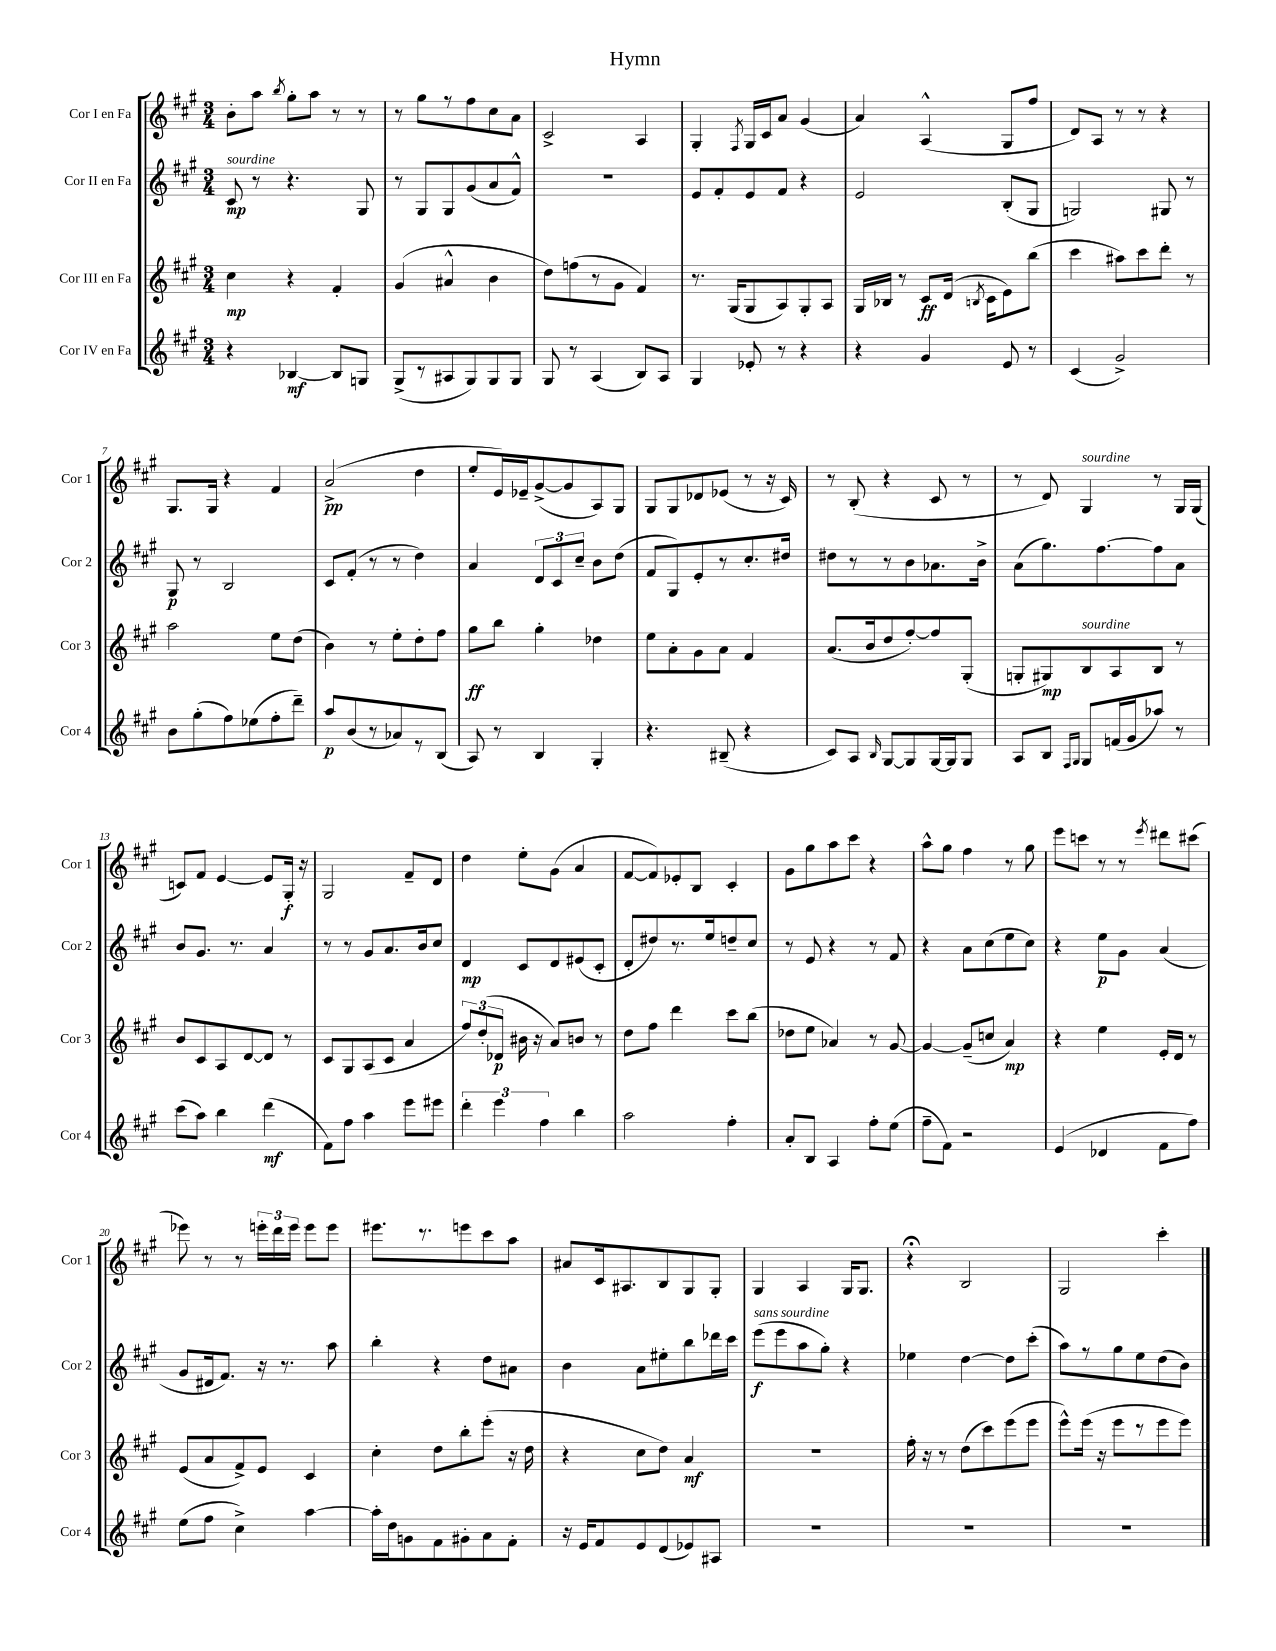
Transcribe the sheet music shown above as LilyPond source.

\header { title = "Hymn" }
<<
\new StaffGroup <<
\new Staff = "s0" \with { instrumentName = "Cor I en Fa" shortInstrumentName = "Cor 1" } {
    \clef treble \key a \major \numericTimeSignature \time 3/4
    \autoBeamOff b'8[-. a''8] \acciaccatura { b''8 } gis''8[-. a''8] r8 r8 |
    r8 gis''8[ r8 fis''8 cis''8 a'8] |
    cis'2-> a4 |
    gis4-. \acciaccatura { fis8 } gis16[ cis'16 a'8] gis'4( |
    a'4) a4-^( gis8[ fis''8] |
    d'8[) a8] r8 r8 r4 |
    gis8.[ gis16] r4 fis'4 |
    a'2->\pp( d''4 |
    e''8[-. e'16) ees'16-- gis'8~->( gis'8 a8) gis8] |
    gis8[ gis8 des'8 ees'8]( r8 r16 cis'16) |
    r8 b8-.( r4 cis'8 r8 |
    r8 d'8) gis4^\markup { \italic "sourdine" } r8 gis16[ gis16]( |
    c'8[) fis'8] e'4~ e'8[ gis16]-.\f r16 |
    gis2 fis'8[-- d'8] |
    d''4 e''8[-. gis'8]( a'4 |
    fis'8[~ fis'8) ees'8-. b8] cis'4-. |
    gis'8[ gis''8 a''8 cis'''8] r4 |
    a''8[-^ gis''8] fis''4 r8 gis''8 |
    e'''8[ c'''8] r8 r8 \acciaccatura { e'''8 } dis'''8[ cis'''8]( |
    ees'''8) r8 r8 \tuplet 3/2 { e'''16[-. d'''16 e'''16] } e'''8[ e'''8] |
    eis'''8.[ r8. e'''8 cis'''8 a''8] |
    ais'8[ cis'16 ais8. b8 gis8 gis8]-. |
    gis4 a4 gis16[ gis8.] |
    r4\fermata b2 |
    gis2 cis'''4-. \bar "|." |
}
\new Staff = "s1" \with { instrumentName = "Cor II en Fa" shortInstrumentName = "Cor 2" } {
    \clef treble \key a \major \numericTimeSignature \time 3/4
    \autoBeamOff cis'8\mp^\markup { \italic "sourdine" } r8 r4. gis8 |
    r8 gis8[ gis8 gis'8( a'8 fis'8]-^) |
    R2. |
    e'8[ fis'8-. e'8 fis'8] r4 |
    e'2 b8[-.( gis8] |
    g2) gis8 r8 |
    gis8\p r8 b2 |
    cis'8[ fis'8]-.( r8 r8 d''4) |
    a'4 \tuplet 3/2 { d'8[ cis'8 cis''8]-- } b'8[ d''8]( |
    fis'8[ gis8) e'8-. r8 cis''8.-. dis''16] |
    dis''8[ r8 r8 b'8 aes'8. b'16]-> |
    a'8[( gis''8.) fis''8.~ fis''8 a'8] |
    b'8[ gis'8.] r8. a'4 |
    r8 r8 gis'8[ a'8. b'16 cis''8] |
    d'4\mp cis'8[ d'8 eis'8( cis'8]-. |
    d'8[-. dis''8) r8. e''16 d''8-- cis''8] |
    r8 e'8 r4 r8 fis'8 |
    r4 a'8[ cis''8( e''8 cis''8]) |
    r4 e''8[\p gis'8] a'4( |
    gis'8[ dis'16 fis'8.]) r16 r8. a''8 |
    b''4-. r4 d''8[ ais'8] |
    b'4 a'8[ eis''8-. b''8 des'''16 cis'''16] |
    e'''8[\f^\markup { \italic "sans sourdine" }( e'''8 a''8 gis''8]-.) r4 |
    ees''4 d''4~ d''8[ cis'''8]-.( |
    a''8[) r8 gis''8 e''8 d''8( b'8]) \bar "|." |
}
\new Staff = "s2" \with { instrumentName = "Cor III en Fa" shortInstrumentName = "Cor 3" } {
    \clef treble \key a \major \numericTimeSignature \time 3/4
    \autoBeamOff cis''4\mp r4 fis'4-. |
    gis'4( ais'4-^ b'4 |
    d''8[) f''8( r8 gis'8] fis'4) |
    r8. gis16[( gis8 a8) gis8-. a8] |
    gis16[ bes16] r8 cis'8[\ff d'16]( \acciaccatura { b8 } cis'16[ e'8) b''8]( |
    cis'''4 ais''8[) cis'''8 d'''8]-. r8 |
    a''2 e''8[ d''8]( |
    b'4) r8 e''8[-. d''8-. fis''8] |
    gis''8[\ff b''8] gis''4-. des''4 |
    e''8[ a'8-. gis'8 a'8] fis'4 |
    a'8.[( b'16 d''8 fis''8~-.) fis''8 gis8]-.( |
    g8[-. gis8\mp) b8^\markup { \italic "sourdine" } a8 b8] r8 |
    b'8[ cis'8 a8 d'8~ d'8] r8 |
    cis'8[ gis8 a8( cis'8] a'4 |
    \tuplet 3/2 { fis''8[) d''8-.( des'8]\p } bis'16 r16 a'8[) b'8] r8 |
    d''8[ fis''8] d'''4 cis'''8[ b''8]( |
    des''8[ e''8] aes'4) r8 gis'8~ |
    gis'4~ gis'8[--( c''8] a'4\mp) |
    r4 e''4 e'16[-. d'16] r8 |
    e'8[( a'8 fis'8->) e'8] cis'4 |
    cis''4-. d''8[ b''8-. e'''8]-.( r16 d''16 |
    r4 cis''8[ d''8]) a'4\mf |
    R2. |
    fis''16-. r16 r8 d''8[( cis'''8) e'''8( e'''8] |
    e'''8[-^) e'''16]( r16 e'''8[ r8 e'''8 e'''8]) \bar "|." |
}
\new Staff = "s3" \with { instrumentName = "Cor IV en Fa" shortInstrumentName = "Cor 4" } {
    \clef treble \key a \major \numericTimeSignature \time 3/4
    \autoBeamOff r4 bes4~\mf bes8[ g8] |
    gis8[->( r8 ais8 gis8) gis8 gis8] |
    gis8 r8 a4( b8[) a8] |
    gis4 ees'8-. r8 r4 |
    r4 gis'4 e'8 r8 |
    cis'4( gis'2->) |
    b'8[ gis''8-.( fis''8) ees''8( fis''8-. d'''8]--) |
    a''8[\p b'8( r8 aes'8) r8 b8]( |
    a8) r8 b4 gis4-. |
    r4. bis8--( r4 |
    cis'8[) a8] \grace { b16 } gis8[~ gis8 gis16~ gis16 gis8] |
    a8[ b8] \grace { fis16[ gis16] } gis8[ f'16( gis'16 aes''8]) r8 |
    cis'''8[( a''8]) b''4 d'''4\mf( |
    fis'8[) fis''8] a''4 e'''8[ eis'''8] |
    \tuplet 3/2 { d'''4-. e'''4 fis''4 } b''4 |
    a''2 fis''4-. |
    a'8[-. b8] a4 fis''8[-. e''8]( |
    fis''8[-- fis'8]) r2 |
    e'4( des'4 fis'8[ fis''8]) |
    e''8[( fis''8] cis''4->) a''4~ |
    a''16[-. d''16 g'8 fis'8 gis'8-. a'8 fis'8]-. |
    r16 e'16[ fis'8 e'8 d'8( ees'8) ais8] |
    R2. |
    R2. |
    R2. \bar "|." |
}
>>
>>
